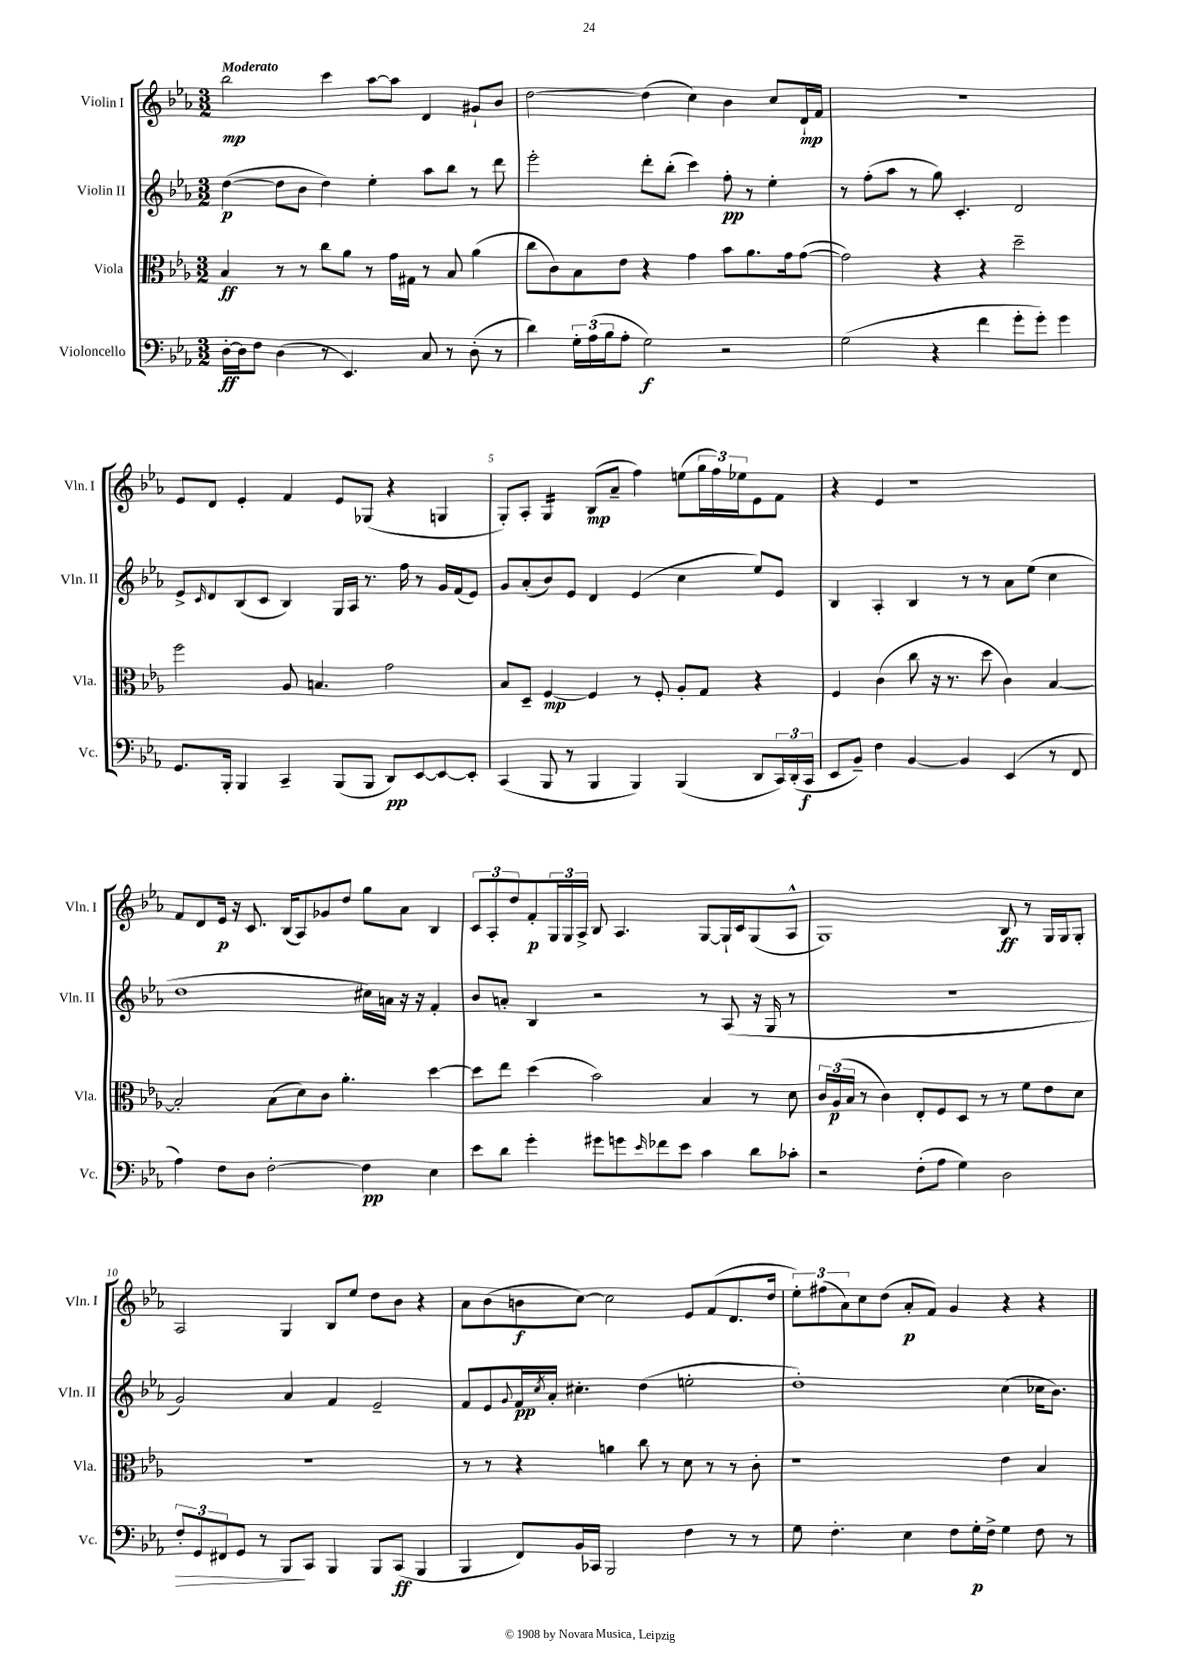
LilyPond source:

<<
\new StaffGroup <<
\new Staff = "s0" \with { instrumentName = "Violin I" shortInstrumentName = "Vln. I" } {
    \clef treble \key ees \major \numericTimeSignature \time 3/2 \tempo "Moderato"
    bes''2\mp c'''4 aes''8~ aes''8 d'4 gis'8-! bes'8 |
    d''2~ d''4( c''4) bes'4 c''8 d'16-!\mp f'16 |
    R1. |
    ees'8 d'8 ees'4-. f'4 ees'8 ges8( r4 g4 |
    g8-.) aes8-. g4:16 bes8\mp( aes'8-- f''4) e''8( \tuplet 3/2 { g''16 f''16) ees''16 } ees'8 f'8 |
    r4 ees'4 r1 |
    f'8 d'8 ees'16\p r16 c'8. bes16( aes8) ges'8 d''8 g''8 aes'8 bes4 |
    \tuplet 3/2 { c'8 aes8-. d''8 } f'8-.\p \tuplet 3/2 { g16 g16 aes16-> } bes8 aes4. g8~ g16-! c'16 g8( aes8-^ |
    g1) bes8\ff r8 g16 g16 g8-. |
    aes2 g4 bes8 ees''8 d''8 bes'8 r4 |
    aes'8 bes'8( b'8\f c''8~) c''2 ees'8 f'8( d'8. d''16 |
    \tuplet 3/2 { ees''8-.) fis''8( aes'8) } c''8 d''8( aes'8-.\p f'8) g'4 r4 r4 \bar "|." |
}
\new Staff = "s1" \with { instrumentName = "Violin II" shortInstrumentName = "Vln. II" } {
    \clef treble \key ees \major \numericTimeSignature \time 3/2
    d''4~\p( d''8 bes'8 d''4) ees''4-. aes''8 bes''8 r8 d'''8 |
    ees'''2-. d'''8-. bes''8-.( c'''4) f''8-.\pp r8 ees''4-. |
    r8 f''8-.( aes''8 r8 g''8) c'4.-. d'2 |
    ees'8-> \grace { c'16 } d'8 bes8( c'8 bes4) g16 aes16 r8. f''16 r8 g'16 f'16( ees'8) |
    g'8 aes'8-.( bes'8) ees'8 d'4 ees'4( c''4 ees''8) ees'8 |
    bes4 aes4-. bes4 r8 r8 aes'8 ees''8( c''4 |
    d''1 cis''16) a'16 r16 r16 f'4-. |
    bes'8 a'8-. bes4 r2 r8 aes8( r16 g16 r8 |
    R1. |
    g'2) aes'4 f'4 ees'2-- |
    f'8 ees'8 \appoggiatura { g'8 } f'16\pp \acciaccatura { c''8 } aes'16-. cis''4.-. d''4( e''2-. |
    d''1-.) c''4( ces''16 bes'8.) \bar "|." |
}
\new Staff = "s2" \with { instrumentName = "Viola" shortInstrumentName = "Vla." } {
    \clef alto \key ees \major \numericTimeSignature \time 3/2
    bes4\ff r8 r8 c''8 aes'8 r8 g'16 gis16 r8 bes8 aes'4( |
    c''8 c'8) bes8 ees'8 r4 g'4 bes'8 aes'8. g'16 g'8~( |
    g'2) r4 r4 d''2-- |
    f''2 aes8 b4. g'2 |
    bes8 d8-- f4~\mp f4 r8 f8-. aes8-. g8 r4 |
    f4 c'4( c''8 r16 r8. d''8 c'4) bes4~ |
    bes2-. bes8( d'8) c'8 aes'4.-. d''4~ |
    d''8 ees''8 d''4( bes'2) bes4 r8 d'8 |
    \tuplet 3/2 { c'16 aes16\p( bes16 } r8 c'4) ees8-. f8 d8 r8 r8 f'8 ees'8 d'8 |
    R1. |
    r8 r8 r4 a'4 c''8 r8 d'8 r8 r8 c'8-. |
    r1 ees'4 bes4 \bar "|." |
}
\new Staff = "s3" \with { instrumentName = "Violoncello" shortInstrumentName = "Vc." } {
    \clef bass \key ees \major \numericTimeSignature \time 3/2
    d16~-.\ff d16 f8 d4( r8 ees,4.) c8 r8 d8-.( r8 |
    d'4) \tuplet 3/2 { g16-. aes16( bes16 } aes8-. g2\f) r2 |
    g2( r4 f'4 g'8-. g'8-.) g'4 |
    g,8. bes,,16-. bes,,4 c,4-- bes,,8( bes,,8 d,8\pp) ees,8~ ees,8~ ees,8-. |
    c,4( bes,,8 r8 bes,,4 bes,,4) bes,,4( d,8 \tuplet 3/2 { c,16) d,16-.( c,16\f } |
    ees,8 bes,8--) f4 bes,4~ bes,4 ees,4( r8 f,8 |
    aes4) f8 d8 f2~-. f4\pp ees4 |
    ees'8 d'8 g'4-. gis'8 g'8 \grace { ees'16 } fes'8 ees'8 c'4 d'8 ces'8-. |
    r2 f8-.( aes8 g4) d2 |
    \tuplet 3/2 { f8-.\> g,8 fis,8 } g,8 r8 bes,,8\! c,8 bes,,4 bes,,8 c,8\ff( bes,,4 |
    bes,,4 f,8) bes,16 ces,16 bes,,2 f4 r8 r8 |
    g8 f4.-. ees4 f8 g16-.\p f16-> g4 f8 r8 \bar "|." |
}
>>
>>
\layout { \context { \Score \override BarNumber.break-visibility = ##(#f #t #t) barNumberVisibility = #(every-nth-bar-number-visible 5) } }
